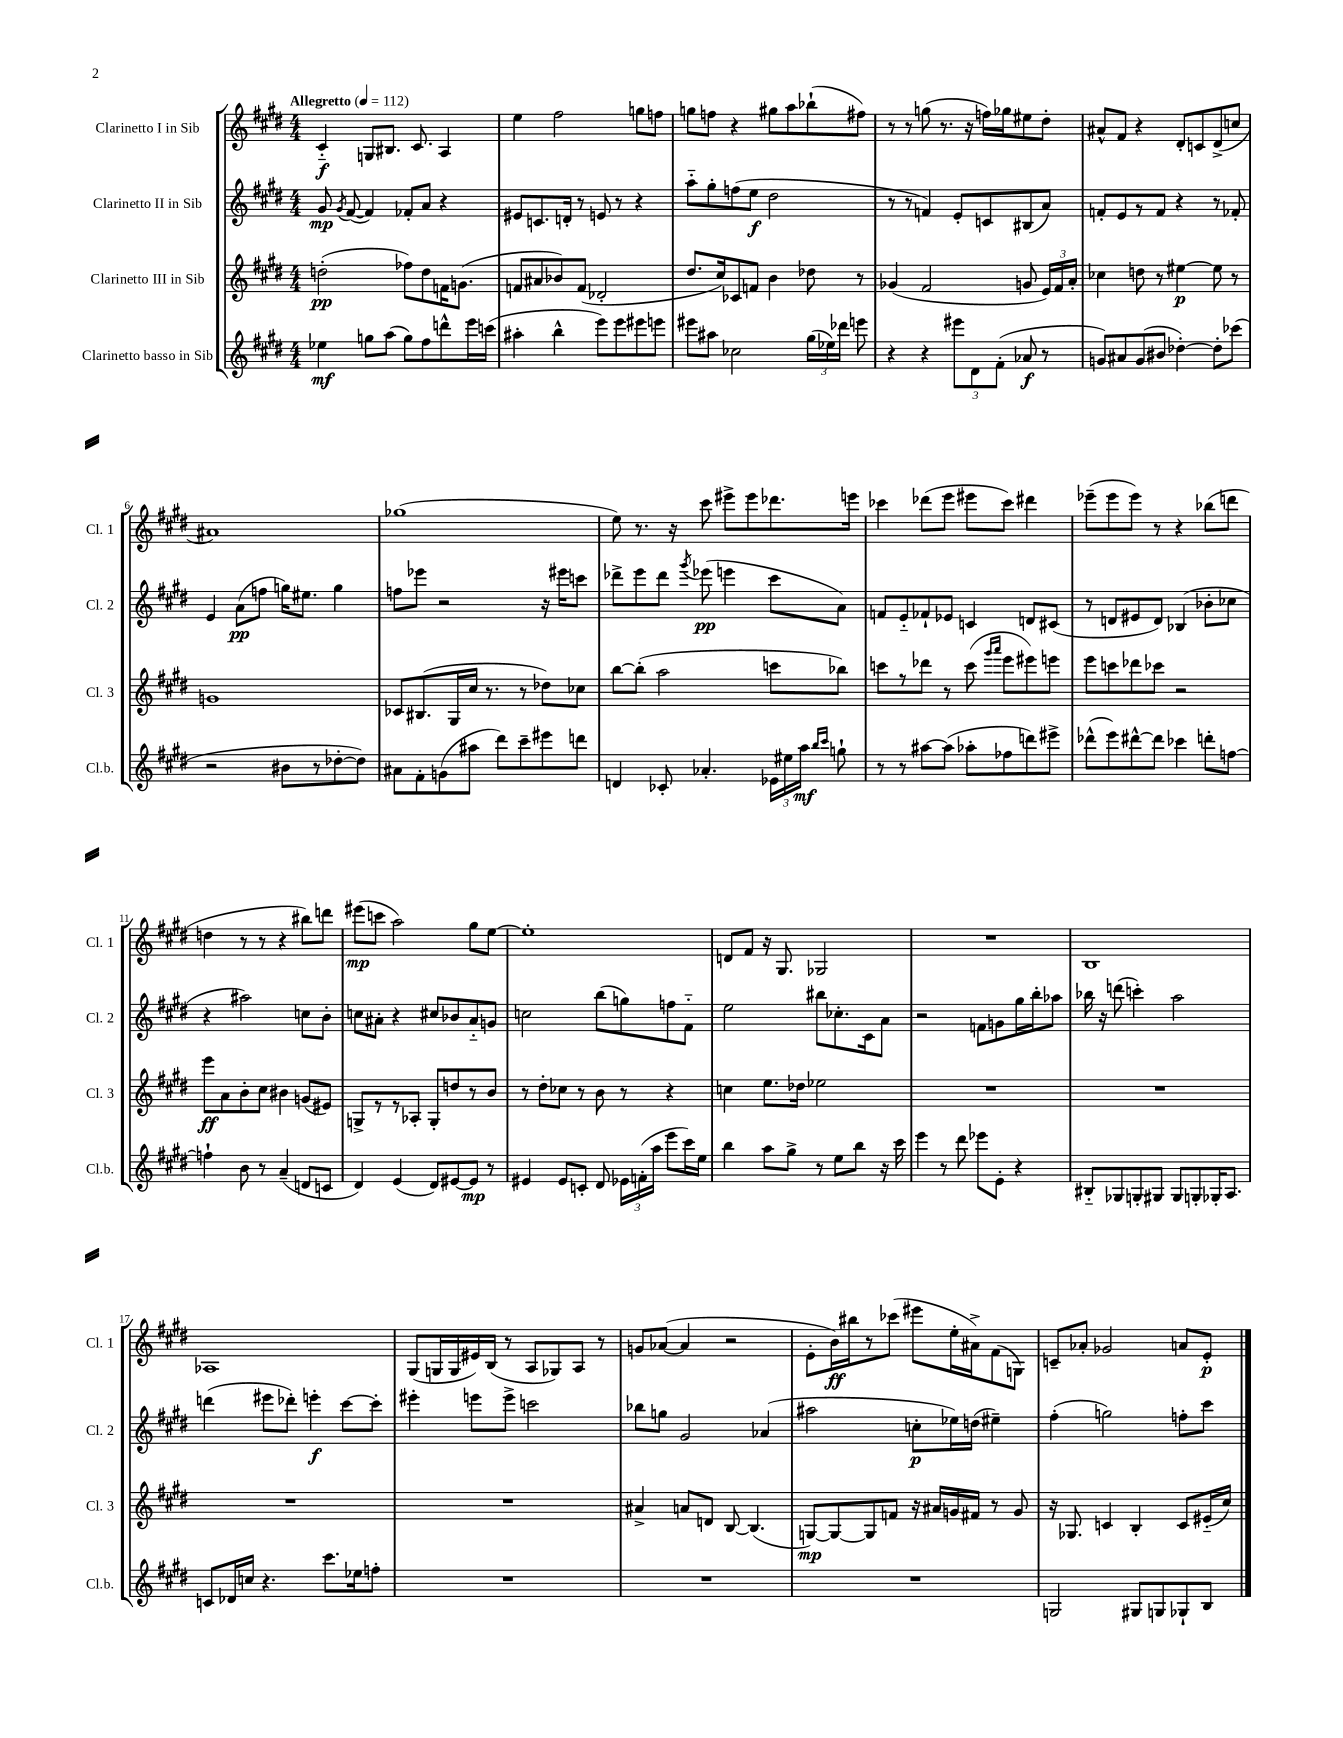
<<
\new StaffGroup <<
\new Staff = "s0" \with { instrumentName = "Clarinetto I in Sib" shortInstrumentName = "Cl. 1" } {
    \clef treble \key e \major \numericTimeSignature \time 4/4 \tempo "Allegretto" 4 = 112
    \autoBeamOff cis'4-_\f g8[ bis8.] cis'8. a4 |
    e''4 fis''2 g''8[ f''8] |
    g''8[ f''8] r4 gis''8[ a''8 bes''8-!( fis''8]) |
    r8 r8 g''8( r8. r16 f''16[) ges''16 eis''8 dis''8]-. |
    ais'8[-^ fis'8] r4 dis'8[-. c'8 dis'8->( c''8] |
    ais'1) |
    ges''1( |
    e''8) r8. r16 cis'''8 eis'''8[-> eis'''8 des'''8. e'''16] |
    ces'''4 des'''8[( e'''8] eis'''8[ ces'''8]) dis'''4 |
    ees'''8[--( ees'''8 ees'''8]) r8 r4 bes''8[( d'''8] |
    d''4 r8 r8 r4 bis''8[) d'''8] |
    eis'''8[\mp( c'''8] a''2) gis''8[ e''8]~ |
    e''1-. |
    d'8[ fis'8] r16 gis8. ges2 |
    R1 |
    b1 |
    aes1 |
    gis8[( g16 g16 eis'16) b16]( r8 a8[ ges8) a8] r8 |
    g'8[ aes'8]~( aes'4 r2 |
    e'8[-. b'16\ff) bis''16 r8 ces'''8]( eis'''8[ e''16-. ais'16->) fis'8( g8]) |
    c'8[-- aes'8]-. ges'2 a'8[ e'8]-.\p \bar "|." |
}
\new Staff = "s1" \with { instrumentName = "Clarinetto II in Sib" shortInstrumentName = "Cl. 2" } {
    \clef treble \key e \major \numericTimeSignature \time 4/4
    \autoBeamOff gis'8\mp \acciaccatura { gis'8 } fis'8~( fis'4) fes'8[-. a'8] r4 |
    eis'8[ c'8. d'16]-. r8 e'8 r8 r4 |
    a''8[-_ gis''8-. f''8( e''8]\f dis''2 |
    r8 r8 f'4) e'8[-. c'8 bis8( a'8]) |
    f'8[-. e'8 r8 f'8] r4 r8 fes'8-. |
    e'4 a'8[\pp( f''8] g''16[) eis''8.] g''4 |
    f''8[ ees'''8] r2 r16 eis'''16[ c'''8] |
    des'''8[-> e'''8 des'''8] \acciaccatura { gis'''8 } ees'''8\pp( e'''4 cis'''8[ a'8]) |
    f'8[ e'8-_ fes'8-! ees'8] c'4 d'8[ cis'8]( |
    r8 d'8[ eis'8 d'8]) bes4( bes'8[-. ces''8] |
    r4 ais''2) c''8[ b'8]-. |
    c''8[ ais'8]-. r4 cis''8[ bes'8 ais'8-_ g'8] |
    c''2 b''8[( g''8) f''8 fis'8]-_ |
    e''2 bis''8[ ces''8.-. cis'16 a'8] |
    r2 f'8[ g'8 gis''16 b''16-. aes''8] |
    bes''16 r16 d'''8( c'''4-.) a''2 |
    d'''4( eis'''8[ des'''8]-.) e'''4-.\f cis'''8[~ cis'''8]-. |
    eis'''4-. e'''8[ e'''8]-> c'''2 |
    bes''8[ g''8] gis'2 aes'4( |
    ais''2 c''8[-.\p ees''16) d''16]( eis''4--) |
    fis''4-.( g''2) f''8[-. cis'''8] \bar "|." |
}
\new Staff = "s2" \with { instrumentName = "Clarinetto III in Sib" shortInstrumentName = "Cl. 3" } {
    \clef treble \key e \major \numericTimeSignature \time 4/4
    \autoBeamOff d''2-.\pp( fes''8[) d''8 f'16 g'8.]( |
    f'8[ ais'8 bes'8) f'8]( des'2-. |
    dis''8.[ cis''16) ces'8 f'8] b'4 des''8 r8 |
    ges'4( fis'2 g'8 \tuplet 3/2 { e'16[) fis'16 a'16]-. } |
    ces''4 d''8 r8 eis''4~\p eis''8 r8 |
    g'1 |
    ces'8[ bis8.( gis16 cis''16] r8. r8 des''8[) ces''8] |
    b''8[~ b''8]-.( a''2 c'''8[ bes''8]) |
    c'''8[ r8 des'''8] r8 c'''8( \grace { gis'''16[ a'''16] } e'''8[ eis'''8) e'''8] |
    e'''8[ c'''8 des'''8 ces'''8] r2 |
    e'''8[\ff a'8 b'8-. cis''8] bis'4 g'8[( eis'8]) |
    g8[-> r8 r8 aes8]-. g8[-. d''8 r8 b'8] |
    r8 dis''8[-. ces''8] r8 b'8 r8 r4 |
    c''4 e''8.[ des''16] ees''2 |
    R1 |
    R1 |
    R1 |
    R1 |
    ais'4-> a'8[ d'8] b8~ b4.( |
    g8[~\mp) g8~ g8 f'8] r16 ais'16[ g'16 fis'16] r8 g'8 |
    r16 ges8. c'4 b4-. c'8[ eis'16-_( cis''16]) \bar "|." |
}
\new Staff = "s3" \with { instrumentName = "Clarinetto basso in Sib" shortInstrumentName = "Cl.b." } {
    \clef treble \key e \major \numericTimeSignature \time 4/4
    \autoBeamOff ees''4\mf g''8[ a''8]( g''8[) fis''8 d'''8-^ e'''16 c'''16]( |
    ais''4-. b''4-^ e'''8[) e'''8 eis'''8 e'''8] |
    eis'''8[ ais''8] ces''2 \tuplet 3/2 { gis''16[( ees''16) des'''16] } e'''8 |
    r4 r4 \tuplet 3/2 { eis'''8[ dis'8 fis'8]-.( } aes'8\f r8 |
    g'8[) ais'8 g'8( bis'8] des''4~-.) des''8[-. ces'''8]( |
    r2 bis'8[ r8 des''8~-. des''8]) |
    ais'8[ fis'8-. g'8( ais''8] dis'''8[) cis'''8-- eis'''8 d'''8] |
    d'4 ces'8-. aes'4.-. \tuplet 3/2 { ees'16[ eis''16 a''16]\mf } \grace { b''16[ cis'''16] } g''8-! |
    r8 r8 ais''8[~ ais''8]( aes''8[-. fes''8 d'''8) eis'''8]-> |
    des'''8[-^( e'''8) dis'''8~-^ dis'''8] ces'''4 d'''8[-. f''8]~ |
    f''4-! b'8 r8 a'4--( d'8[ c'8] |
    dis'4) e'4( dis'8[) eis'8~ eis'8]\mp r8 |
    eis'4 eis'8[ c'8]-. dis'8 \tuplet 3/2 { ees'16[ f'16-.( a''16] } e'''8[ cis'''16) e''16] |
    b''4 a''8[ gis''8]-> r8 e''8[ b''8] r16 cis'''16 |
    e'''4 r8 dis'''8 ees'''8[ e'8]-. r4 |
    bis8[-_ ges8 g8-. gis8] gis8[ g8-. ges16-. a8.] |
    c'8[ des'16 c''16] r4. cis'''8.[ ees''16 f''8]-. |
    R1 |
    R1 |
    R1 |
    g2 gis8[ g8 ges8-! b8] \bar "|." |
}
>>
>>
